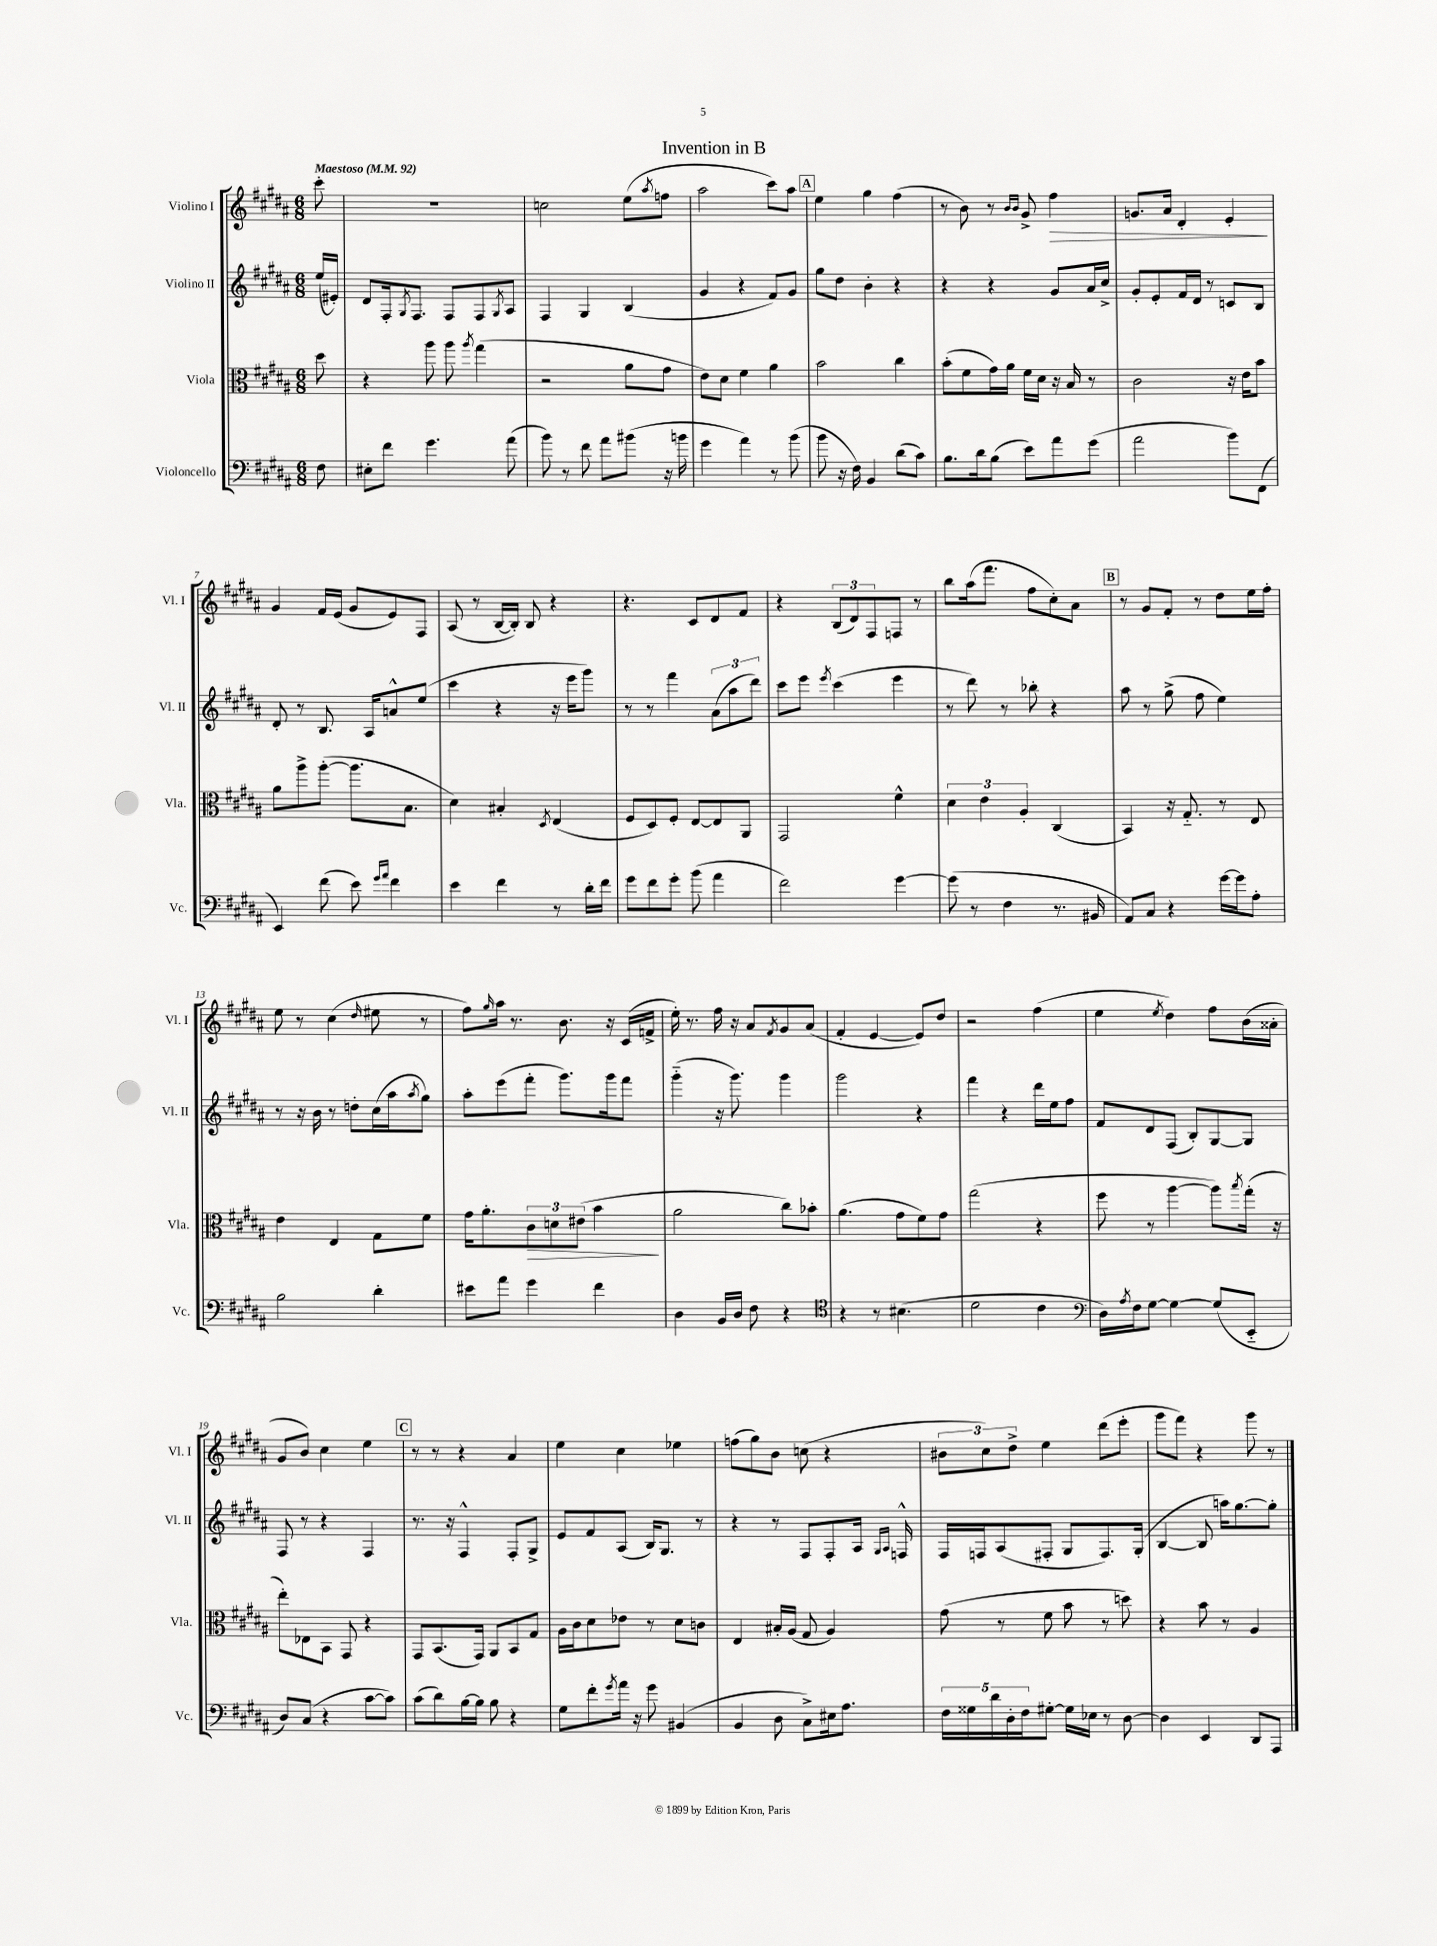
\header { title = "Invention in B" }
<<
\new StaffGroup <<
\new Staff = "s0" \with { instrumentName = "Violino I" shortInstrumentName = "Vl. I" } {
    \clef treble \key b \major \numericTimeSignature \time 6/8 \partial 8 \tempo "Maestoso" 4 = 92
    cis'''8-. |
    R2. |
    c''2 e''8( \acciaccatura { ais''8 } f''8 |
    ais''2 cis'''8) ais''8 |
    \mark \markup { \box "A" } e''4 gis''4 fis''4( |
    r8 b'8) r8 \grace { b'16 b'16 } gis'8-> fis''4\> |
    g'8. ais'16 dis'4-. e'4-.\! |
    gis'4 fis'16 e'16( gis'8 e'8) fis8 |
    ais8( r8 b16~ b16-.) b8 r4 |
    r4. cis'8 dis'8 fis'8 |
    r4 \tuplet 3/2 { b8( dis'8) fis8 } f8 r8 |
    b''8 ais''16( fis'''8. fis''8 cis''8-.) ais'8 |
    \mark \markup { \box "B" } r8 gis'8 fis'8-. r8 dis''8 e''16 fis''16-. |
    e''8 r8 cis''4( \grace { dis''16 } eis''8 r8 |
    fis''8) \grace { gis''16 } ais''16 r8. b'8. r16 cis'16( f'16-> |
    e''16-.) r8. fis''16 r16 ais'8 \acciaccatura { fis'8 } gis'8 ais'8( |
    fis'4-. e'4~ e'8) dis''8 |
    r2 fis''4( |
    e''4 \acciaccatura { e''8 } dis''4) fis''8 b'16( aisis'16-. |
    gis'8 b'8) cis''4 e''4 |
    \mark \markup { \box "C" } r8 r8 r4 ais'4 |
    e''4 cis''4 ees''4 |
    f''8( gis''8) b'8 c''8( r4 |
    \tuplet 3/2 { bis'8 cis''8) dis''8-> } e''4 dis'''8( e'''8-. |
    gis'''8 fis'''8) r4 gis'''8 r8 \bar "|." |
}
\new Staff = "s1" \with { instrumentName = "Violino II" shortInstrumentName = "Vl. II" } {
    \clef treble \key b \major \numericTimeSignature \time 6/8 \partial 8
    e''16( eis'16-.) |
    dis'8 fis16-. \acciaccatura { gis8 } fis8. fis8 fis8 \acciaccatura { gis8 } ais8 |
    fis4 gis4 b4( |
    gis'4 r4 fis'8) gis'8 |
    \mark \markup { \box "A" } gis''8 dis''8 b'4-. r4 |
    r4 r4 gis'8 ais'16 cis''16-> |
    gis'8-. e'8-. fis'16 dis'16 r8 c'8 b8 |
    dis'8-. r8 b8. ais16 a'8-^ e''8( |
    cis'''4 r4 r16 e'''16 gis'''8) |
    r8 r8 fis'''4 \tuplet 3/2 { ais'8( ais''8 dis'''8) } |
    cis'''8 e'''8 \acciaccatura { e'''8 } cis'''4( e'''4 |
    r8 dis'''8) r8 bes''8-. r4 |
    \mark \markup { \box "B" } ais''8 r8 gis''8->( fis''8 e''4) |
    r8 r16 b'16 r8 d''8-. cis''16( ais''16 \acciaccatura { ais''8 } gis''8) |
    ais''8-. e'''8( fis'''8-. gis'''8.) gis'''16 fis'''8 |
    gis'''4-_( r16 gis'''8.) gis'''4 |
    gis'''2 r4 |
    fis'''4 r4 dis'''16 e''16 fis''8 |
    fis'8 dis'8 fis8( b8-.) gis8~ gis8 |
    fis8 r8 r4 fis4 |
    \mark \markup { \box "C" } r8. r16 fis4-^ fis8-. gis8-> |
    e'8 fis'8 ais8( b16) gis8. r8 |
    r4 r8 fis8 fis8-. ais16 \grace { gis16 ais16 } f16-^ |
    fis16 f16 ais8( fis8-. gis8 fis8.) gis16-.( |
    b4~ b8 a''16) gis''8.~ gis''8-. \bar "|." |
}
\new Staff = "s2" \with { instrumentName = "Viola" shortInstrumentName = "Vla." } {
    \clef alto \key b \major \numericTimeSignature \time 6/8 \partial 8
    dis''8 |
    r4 ais''8 ais''8 \acciaccatura { ais''8 } gis''4( |
    r2 ais'8 gis'8 |
    e'8) dis'8 fis'4 ais'4 |
    \mark \markup { \box "A" } b'2 cis''4 |
    b'8-.( fis'8 gis'16) ais'16 fis'16 dis'16 r16 b16 r8 |
    cis'2 r16 e'16 b'8 |
    ais'8 ais''8-> ais''8~-.( ais''8. b8. |
    dis'4) bis4-. \acciaccatura { dis8 } e4( |
    fis8 dis8) fis8-. e8~ e8 ais,8 |
    gis,2 fis'4-^ |
    \tuplet 3/2 { dis'4 e'4 ais4-. } cis4( |
    \mark \markup { \box "B" } b,4) r16 gis8.-_ r8 e8 |
    e'4 e4 gis8 fis'8 |
    gis'16 ais'8.-. \tuplet 3/2 { cis'8\> d'8 eis'8( } b'4\! |
    ais'2 cis''8) bes'8-. |
    ais'4.( gis'8 fis'8) gis'8 |
    gis''2( r4 |
    fis''8 r8 ais''4~ ais''8) \acciaccatura { b''8 } gis''16-.( r16 |
    e''8-.) ees8 b,8 gis,8 r4 |
    \mark \markup { \box "C" } gis,8 b,8.( gis,16) ais,8 b,8 gis8 |
    ais16 cis'16 dis'8 ees'8 r8 dis'8 c'8 |
    e4 bis16-. ais16( gis8 ais4) |
    gis'8( r8 fis'8 b'8 r8 d''8) |
    r4 b'8 r8 ais4 \bar "|." |
}
\new Staff = "s3" \with { instrumentName = "Violoncello" shortInstrumentName = "Vc." } {
    \clef bass \key b \major \numericTimeSignature \time 6/8 \partial 8
    fis8 |
    eis8-. fis'8 gis'4. ais'8( |
    b'8) r8 fis'8 ais'8 bis'8( r16 b'16 |
    gis'4 ais'4) r8 b'8( |
    \mark \markup { \box "A" } b'8 r16 fis16) b,4 dis'8( cis'8) |
    b8. dis'16 b8( e'8) ais'8 gis'8( |
    ais'2 b'8) fis,8( |
    e,4) fis'8( e'8) \grace { gis'16 ais'16 } fis'4 |
    e'4 fis'4 r8 dis'16-. fis'16 |
    gis'8 fis'8 gis'8-. b'8( ais'4 |
    fis'2) gis'4~ |
    gis'8( r8 fis4 r8. bis,16 |
    \mark \markup { \box "B" } ais,8) cis8 r4 gis'16~ gis'16 ais8-. |
    b2 dis'4-. |
    eis'8 ais'8 gis'4 fis'4 |
    dis4 b,16 dis16 fis8 r4 |
    \clef tenor r4 r8 bis4.( |
    dis'2 cis'4 |
    \clef bass dis16) \acciaccatura { ais8 } fis16 gis8~ gis4~ gis8( e,8-_ |
    dis8) cis8( r4 cis'8~ cis'8) |
    \mark \markup { \box "C" } cis'8( dis'8) b16~ b16 b8 r4 |
    gis8 fis'8-. \acciaccatura { gis'8 } ais'16 r16 gis'8 bis,4( |
    b,4 dis8 cis8->) eis16 ais8. |
    \tuplet 5/4 { fis16 gisis16 dis'16 dis16-. fis16 } gis8~-. gis16 ees16 r8 dis8~ |
    dis4 e,4 dis,8 ais,,8 \bar "|." |
}
>>
>>
